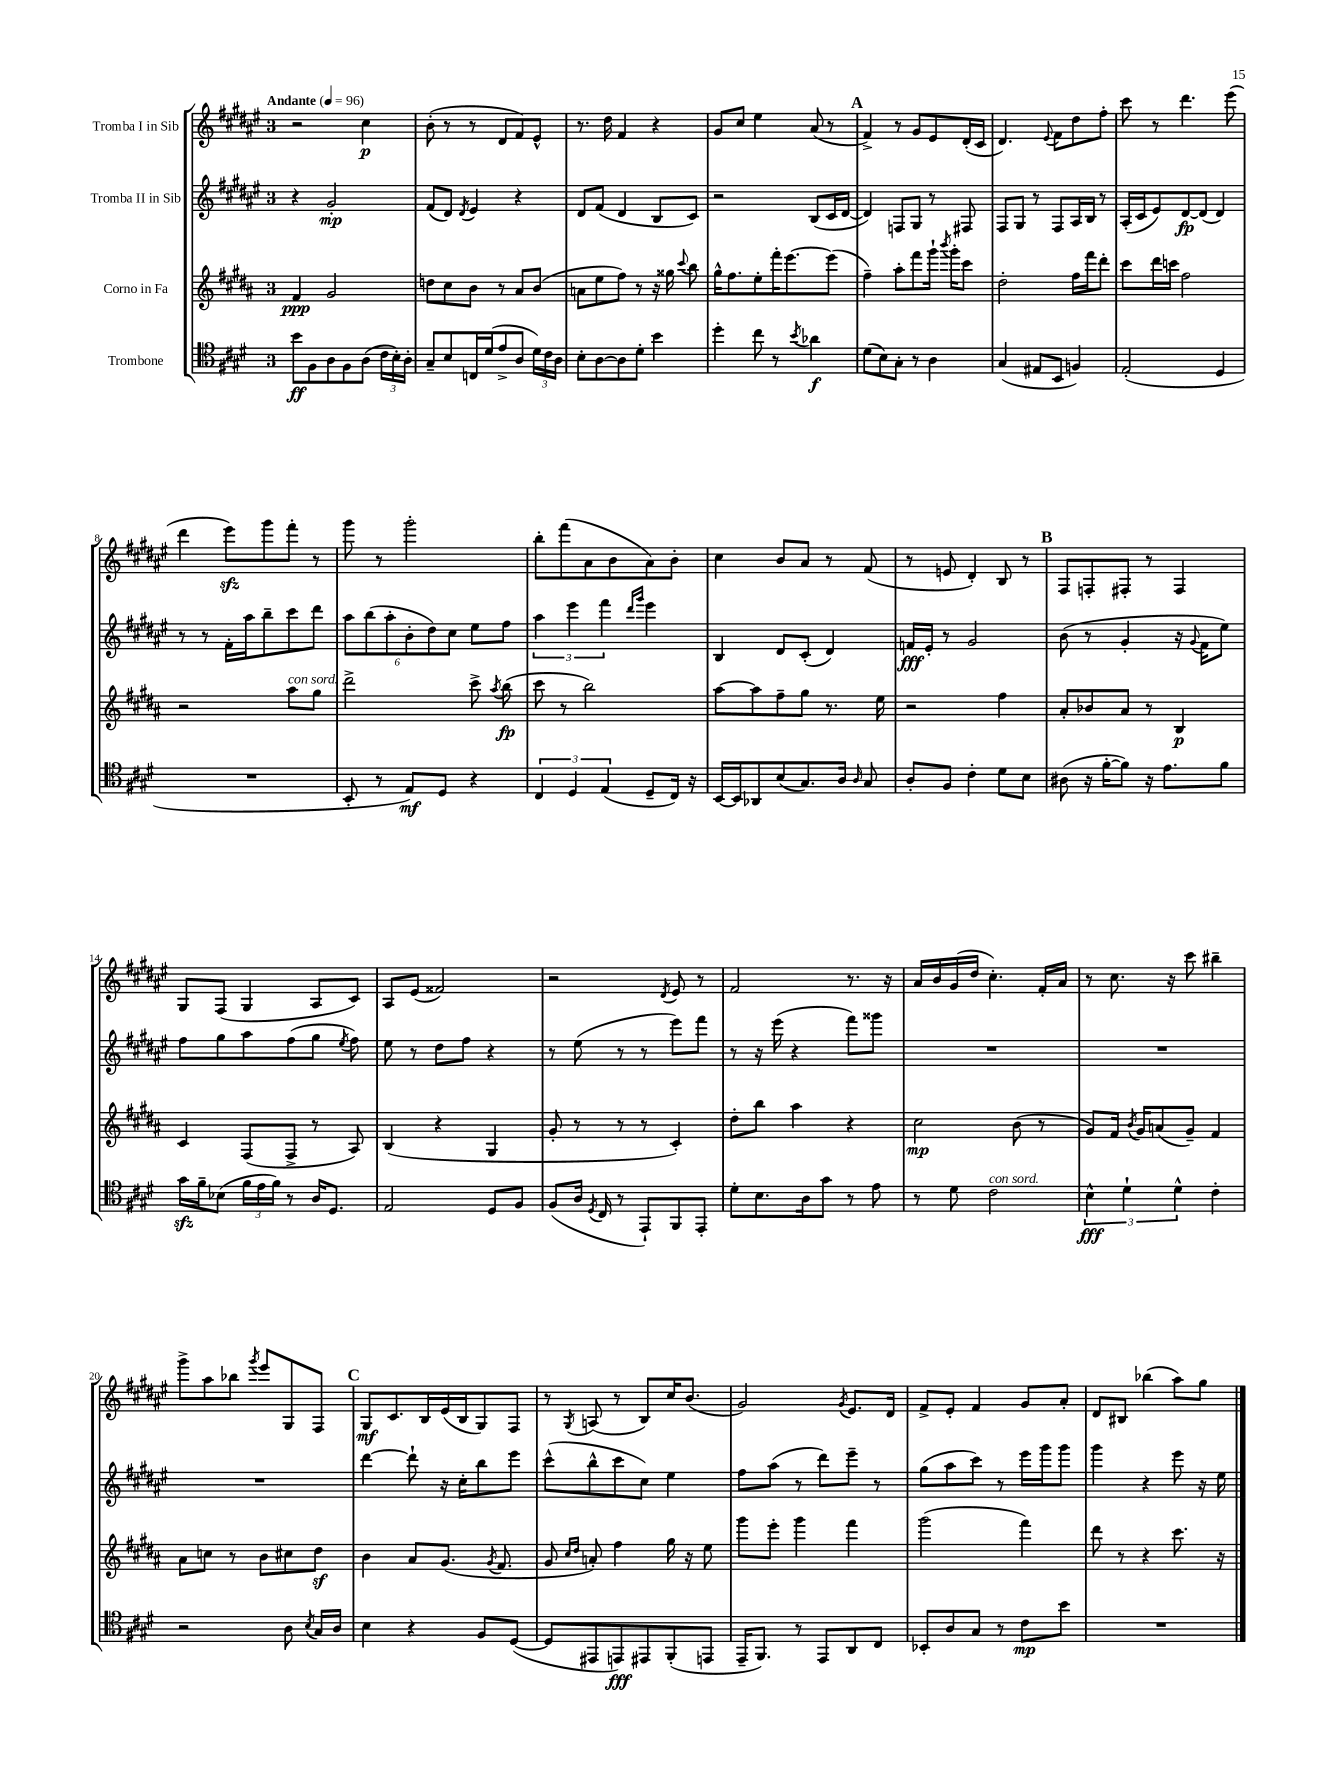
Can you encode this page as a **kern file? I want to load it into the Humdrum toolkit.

**kern	**dynam	**kern	**dynam	**kern	**dynam	**kern	**dynam
*part4	*part4	*part3	*part3	*part2	*part2	*part1	*part1
*staff4	*staff4	*staff3	*staff3	*staff2	*staff2	*staff1	*staff1
*I"Trombone	*	*I"Corno in Fa	*	*I"Tromba II in Sib	*	*I"Tromba I in Sib	*
*clefC4	*	*clefG2	*	*clefG2	*	*clefG2	*
*k[f#c#g#d#]	*	*k[f#c#g#d#a#]	*	*k[f#c#g#d#a#e#]	*	*k[f#c#g#d#a#e#]	*
*M3/4	*	*M3/4	*	*M3/4	*	*M3/4	*
*MM96	*	*MM96	*	*MM96	*	*MM96	*
=1	=1	=1	=1	=1	=1	=1	=1
!	!	!	!	!	!	!LO:TX:a:B:t=Andante	!
8b\L	ff	4f#/	ppp	4r	.	2r	.
8F#\	.	.	.	.	.	.	.
8A\	.	2g#/	.	2g#'/	mp	.	.
8F#\	.	.	.	.	.	.	.
(8A\J	.	.	.	.	.	4cc#\	p
24c#\LL	.	.	.	.	.	.	.
24B'\)	.	.	.	.	.	.	.
24A'\JJ	.	.	.	.	.	.	.
=2	=2	=2	=2	=2	=2	=2	=2
8G#~/L	.	8ddn\L	.	(8f#/L	.	(8b'\	.
8B/	.	8cc#\	.	8d#/J)	.	8r	.
.	.	.	.	8qd#/	.	.	.
16Cn/L	.	8b\J	.	4e#/	.	8r	.
(16d#/J	.	.	.	.	.	.	.
8e^/	.	8r	.	.	.	8d#/L	.
8A/J	.	8a#/L	.	4r	.	8f#/)	.
24d#\LL)	.	(8b/J	.	.	.	8e#^^/J	.
24c#\	.	.	.	.	.	.	.
24A\JJ	.	.	.	.	.	.	.
=3	=3	=3	=3	=3	=3	=3	=3
8B'\L	.	8an\L	.	8d#/L	.	8.r	.
[8A\	.	8ee\	.	(8f#/J	.	.	.
.	.	.	.	.	.	16dd#\	.
8A\]	.	8ff#\J)	.	4d#/	.	4f#/	.
8d#'\J	.	8r	.	.	.	.	.
4b\	.	16r	.	8B/L	.	4r	.
.	.	16gg##X\	.	.	.	.	.
.	.	8qqccc#/	.	.	.	.	.
.	.	8bb\	.	8c#/J)	.	.	.
=4	=4	=4	=4	=4	=4	=4	=4
4dd#'\	.	16gg#^^\KL	.	2r	.	8g#/L	.
.	.	8.ff#\	.	.	.	.	.
.	.	.	.	.	.	8cc#/J	.
8cc#\	.	8ee'\	.	.	.	4ee#\	.
8r	.	16fff#'\K	.	.	.	.	.
.	.	[8.eee\	.	.	.	.	.
8qb/	.	.	.	.	.	.	.
4a-X\	f	.	.	(8B/L	.	(8a#/	.
.	.	(8eee\J]	.	16c#/L	.	8r	.
.	.	.	.	[16d#/JJ	.	.	.
!!LO:REH:place=s1:t=A
=5	=5	=5	=5	=5	=5	=5	=5
(8d#\L	.	4ff#~\)	.	4d#/])	.	4f#^/)	.
8B\)	.	.	.	.	.	.	.
8G#'\J	.	8aa#'\L	.	8Fn/L	.	8r	.
8r	.	8fff#\	.	8G#/J	.	8g#/L	.
4A\	.	16ggg#`\Jk	.	8r	.	8e#/	.
.	.	8qbbb/	.	.	.	.	.
.	.	16ggg#'\KL	.	.	.	.	.
.	.	8ccc#\J	.	8F#X/	.	(16d#'/L	.
.	.	.	.	.	.	16c#/JJ	.
=6	=6	=6	=6	=6	=6	=6	=6
(4G#/	.	2dd#'\	.	8F#/L	.	4.d#/)	.
.	.	.	.	8G#/J	.	.	.
8E#X/L	.	.	.	8r	.	.	.
.	.	.	.	.	.	8qqe#/	.
8BB/J	.	.	.	8F#/L	.	8f#\L	.
4Fn/)	.	16ff#\LL	.	16A#/L	.	8dd#\	.
.	.	16fff#\J	.	16B/JJ	.	.	.
.	.	8ddd#'\J	.	8r	.	8ff#'\J	.
=7	=7	=7	=7	=7	=7	=7	=7
(2E'/	.	8ccc#\L	.	(16A#'/LL	.	8ccc#\	.
.	.	.	.	16c#/J	.	.	.
.	.	16ddd#\L	.	8e#/)	.	8r	.
.	.	16cccn\JJ	.	.	.	.	.
.	.	2ff#\	.	[8d#/	fp	4.ddd#\	.
.	.	.	.	(8d#/J]	.	.	.
4D#/	.	.	.	4d#/)	.	.	.
.	.	.	.	.	.	(8eee#\	.
!!LO:LB:g=z
=8	=8	=8	=8	=8	=8	=8	=8
2.r	.	2r	.	8r	.	4ddd#\	.
.	.	.	.	8r	.	.	.
.	.	.	.	16f#'\LL	.	8eee#zz\L)	.
.	.	.	.	16aa#\J	.	.	.
.	.	.	.	8bb~\	.	8ggg#\	.
!	!	!LO:TX:a:i:t=con sord.	!	!	!	!	!
.	.	8aa#\L	.	8ccc#\	.	8fff#'\J	.
.	.	8gg#\J	.	8ddd#\J	.	8r	.
=9	=9	=9	=9	=9	=9	=9	=9
8BB'/	.	2ddd#^\	.	12aa#\L	.	8ggg#\	.
.	.	.	.	(12bb\	.	.	.
8r	.	.	.	.	.	8r	.
.	.	.	.	12aa#'\	.	.	.
8E/L)	mf	.	.	12b'\	.	2ggg#'\	.
.	.	.	.	12dd#\)	.	.	.
8D#/J	.	.	.	.	.	.	.
.	.	.	.	12cc#\J	.	.	.
4r	.	8ccc#^\	.	8ee#\L	.	.	.
.	.	8qaa#/	.	.	.	.	.
.	.	(8bb\	fp	8ff#\J	.	.	.
=10	=10	=10	=10	=10	=10	=10	=10
6C#/	.	8ccc#\	.	6aa#\	.	8bb'\L	.
.	.	8r	.	.	.	(8fff#\	.
6D#/	.	.	.	6eee#\	.	.	.
.	.	2bb\)	.	.	.	8a#\	.
(6E/	.	.	.	6fff#\	.	.	.
.	.	.	.	.	.	8b\	.
.	.	.	.	16qqddd#/LL	.	.	.
.	.	.	.	16qqggg#/JJ	.	.	.
8D#~/L	.	.	.	4eee#\	.	8a#\)	.
16C#/Jk)	.	.	.	.	.	8b'\J	.
16r	.	.	.	.	.	.	.
=11	=11	=11	=11	=11	=11	=11	=11
[16BB/LL	.	[8aa#\L	.	4B/	.	4cc#\	.
16BB/J]	.	.	.	.	.	.	.
8AA-X/	.	8aa#\]	.	.	.	.	.
(8B/	.	8ff#~\	.	8d#/L	.	8b/L	.
8.G#/)	.	8gg#\J	.	(8c#'/J	.	8a#/J	.
.	.	8.r	.	4d#/)	.	8r	.
16A/Jk	.	.	.	.	.	.	.
16qqA/	.	.	.	.	.	.	.
8G#/	.	.	.	.	.	(8f#/	.
.	.	16ee\	.	.	.	.	.
=12	=12	=12	=12	=12	=12	=12	=12
8A'/L	.	2r	.	16fn/LL	fff	8r	.
.	.	.	.	16e#'/JJ	.	.	.
8F#/J	.	.	.	8r	.	8en/	.
4c#'\	.	.	.	2g#/	.	4d#'/)	.
8d#\L	.	4ff#\	.	.	.	8B/	.
8B\J	.	.	.	.	.	8r	.
!!LO:REH:place=s1:t=B
=13	=13	=13	=13	=13	=13	=13	=13
(8A#X\	.	8a#'/L	.	(8b\	.	8F#/L	.
16r	.	8b-X/	.	8r	.	8Fn'/	.
[16f#'\KL	.	.	.	.	.	.	.
8f#\J])	.	8a#/J	.	4g#'/	.	8F#X'/J	.
16r	.	8r	.	.	.	8r	.
8.e\L	.	.	.	.	.	.	.
.	.	4B/	p	16r	.	4F#/	.
.	.	.	.	8qqg#/	.	.	.
.	.	.	.	16f#\KL	.	.	.
8f#\J	.	.	.	8ee#\J)	.	.	.
!!LO:LB:g=z
=14	=14	=14	=14	=14	=14	=14	=14
16g#zz\LL	.	4c#/	.	8ff#\L	.	8G#/L	.
16f#~\J	.	.	.	.	.	.	.
(8B-X\J	.	.	.	8gg#\	.	(8F#/J	.
24f#\LL	.	(8F#/L	.	8aa#\	.	4G#/	.
24e\	.	.	.	.	.	.	.
24f#\JJ)	.	.	.	.	.	.	.
8r	.	8F#^/J	.	(8ff#\	.	.	.
16A/KL	.	8r	.	8gg#\J	.	8A#/L	.
8.D#/J	.	.	.	.	.	.	.
.	.	.	.	8qee#/	.	.	.
.	.	8A#/)	.	8ff#\)	.	8c#/J)	.
=15	=15	=15	=15	=15	=15	=15	=15
2E/	.	(4B/	.	8ee#\	.	8A#/L	.
.	.	.	.	8r	.	(8e#/J	.
.	.	4r	.	8dd#\L	.	2f##X/)	.
.	.	.	.	8ff#\J	.	.	.
8D#/L	.	4G#/	.	4r	.	.	.
8F#/J	.	.	.	.	.	.	.
=16	=16	=16	=16	=16	=16	=16	=16
(8F#/L	.	8g#'/	.	8r	.	2r	.
16A/Jk	.	8r	.	(8ee#\	.	.	.
8qD#/	.	.	.	.	.	.	.
16C#/	.	.	.	.	.	.	.
8r	.	8r	.	8r	.	.	.
8EE`/L)	.	8r	.	8r	.	.	.
.	.	.	.	.	.	8qd#/	.
8FF#/	.	4c#'/)	.	8eee#\L)	.	8e#/	.
8EE'/J	.	.	.	8fff#\J	.	8r	.
=17	=17	=17	=17	=17	=17	=17	=17
8d#'\L	.	8dd#'\L	.	8r	.	2f#/	.
8.B\	.	8bb\J	.	16r	.	.	.
.	.	.	.	(16eee#\	.	.	.
.	.	4aa#\	.	4r	.	.	.
16A\k	.	.	.	.	.	.	.
8g#\J	.	.	.	.	.	.	.
8r	.	4r	.	8fff#\L)	.	8.r	.
8e\	.	.	.	8ggg##X\J	.	.	.
.	.	.	.	.	.	16r	.
=18	=18	=18	=18	=18	=18	=18	=18
8r	.	2cc#\	mp	2.r	.	16a#/LL	.
.	.	.	.	.	.	16b/	.
8d#\	.	.	.	.	.	(16g#/	.
.	.	.	.	.	.	16dd#/JJ	.
!LO:TX:a:i:t=con sord.	!	!	!	!	!	!	!
2c#\	.	.	.	.	.	4.cc#'\)	.
.	.	(8b\	.	.	.	.	.
.	.	8r	.	.	.	16f#'/LL	.
.	.	.	.	.	.	16a#/JJ	.
=19	=19	=19	=19	=19	=19	=19	=19
6B^^\	fff	8g#/L)	.	2.r	.	8r	.
.	.	16f#/Jk	.	.	.	8.cc#\	.
6d#`\	.	.	.	.	.	.	.
.	.	8qb/	.	.	.	.	.
.	.	16g#/KL	.	.	.	.	.
.	.	(8an/	.	.	.	.	.
.	.	.	.	.	.	16r	.
6d#^^\	.	.	.	.	.	.	.
.	.	8g#~/J)	.	.	.	8ccc#\	.
4c#'\	.	4f#/	.	.	.	4bb#X~\	.
!!LO:LB:g=z
=20	=20	=20	=20	=20	=20	=20	=20
2r	.	8a#\L	.	2.r	.	8ggg#^\L	.
.	.	8ccn\J	.	.	.	8aa#\	.
.	.	8r	.	.	.	8bb-X\J	.
.	.	.	.	.	.	8qggg#/	.
.	.	8b\L	.	.	.	8eee#/L	.
8A\	.	8cc#X\	.	.	.	8G#/	.
8qB/	.	.	.	.	.	.	.
16G#/LL	.	8dd#z\J	.	.	.	8F#/J	.
16A/JJ	.	.	.	.	.	.	.
!!LO:REH:place=s1:t=C
=21	=21	=21	=21	=21	=21	=21	=21
4B\	.	4b\	.	[4ddd#\	.	8G#/L	mf
.	.	.	.	.	.	8.c#/	.
4r	.	8a#/L	.	8ddd#`\]	.	.	.
.	.	.	.	.	.	16B/L	.
.	.	(8.g#/J	.	16r	.	(16e#/	.
.	.	.	.	16cc#'\KL	.	16B/J	.
8F#/L	.	.	.	8bb\	.	8G#/)	.
.	.	8qg#/	.	.	.	.	.
.	.	8.f#/	.	.	.	.	.
([8D#/J	.	.	.	8eee#\J	.	8F#/J	.
=22	=22	=22	=22	=22	=22	=22	=22
8D#/L]	.	8g#/	.	(8ccc#^^\L	.	8r	.
.	.	16qqcc#/LL	.	.	.	.	.
.	.	16qqdd#/JJ	.	.	.	8qG#/	.
8EE#X/	.	8an'/)	.	8bb^^\	.	(8An/	.
8EEn/)	fff	4ff#\	.	8ccc#\	.	8r	.
8EE#X/	.	.	.	8cc#\J)	.	8B/L)	.
(8FF#'/	.	16gg#\	.	4ee#\	.	16cc#/K	.
.	.	16r	.	.	.	(8.b/J	.
8EEn/J	.	8ee\	.	.	.	.	.
=23	=23	=23	=23	=23	=23	=23	=23
16EE~/KL	.	8ggg#\L	.	8ff#\L	.	2g#/)	.
8.FF#/J)	.	.	.	.	.	.	.
.	.	8eee'\J	.	(8aa#\J	.	.	.
8r	.	4ggg#\	.	8r	.	.	.
8EE/L	.	.	.	8ddd#\L)	.	.	.
.	.	.	.	.	.	8qg#/	.
8AA/	.	4fff#\	.	8eee#~\J	.	8.e#/L	.
8C#/J	.	.	.	8r	.	.	.
.	.	.	.	.	.	16d#/Jk	.
=24	=24	=24	=24	=24	=24	=24	=24
8BB-X'/L	.	(2ggg#\	.	(8gg#\L	.	8f#^/L	.
8A/	.	.	.	8aa#\	.	8e#'/J	.
8G#/J	.	.	.	8ccc#\J)	.	4f#/	.
8r	.	.	.	8r	.	.	.
8c#\L	mp	4fff#\)	.	16eee#\LL	.	8g#/L	.
.	.	.	.	16ggg#\J	.	.	.
8b\J	.	.	.	8ggg#\J	.	8a#'/J	.
=25	=25	=25	=25	=25	=25	=25	=25
2.r	.	8ddd#\	.	4ggg#\	.	8d#/L	.
.	.	8r	.	.	.	8B#X/J	.
.	.	4r	.	4r	.	(4bb-X\	.
.	.	8.ccc#\	.	8eee#\	.	8aa#\L)	.
.	.	.	.	16r	.	8gg#\J	.
.	.	16r	.	16ee#\	.	.	.
==	==	==	==	==	==	==	==
*-	*-	*-	*-	*-	*-	*-	*-
